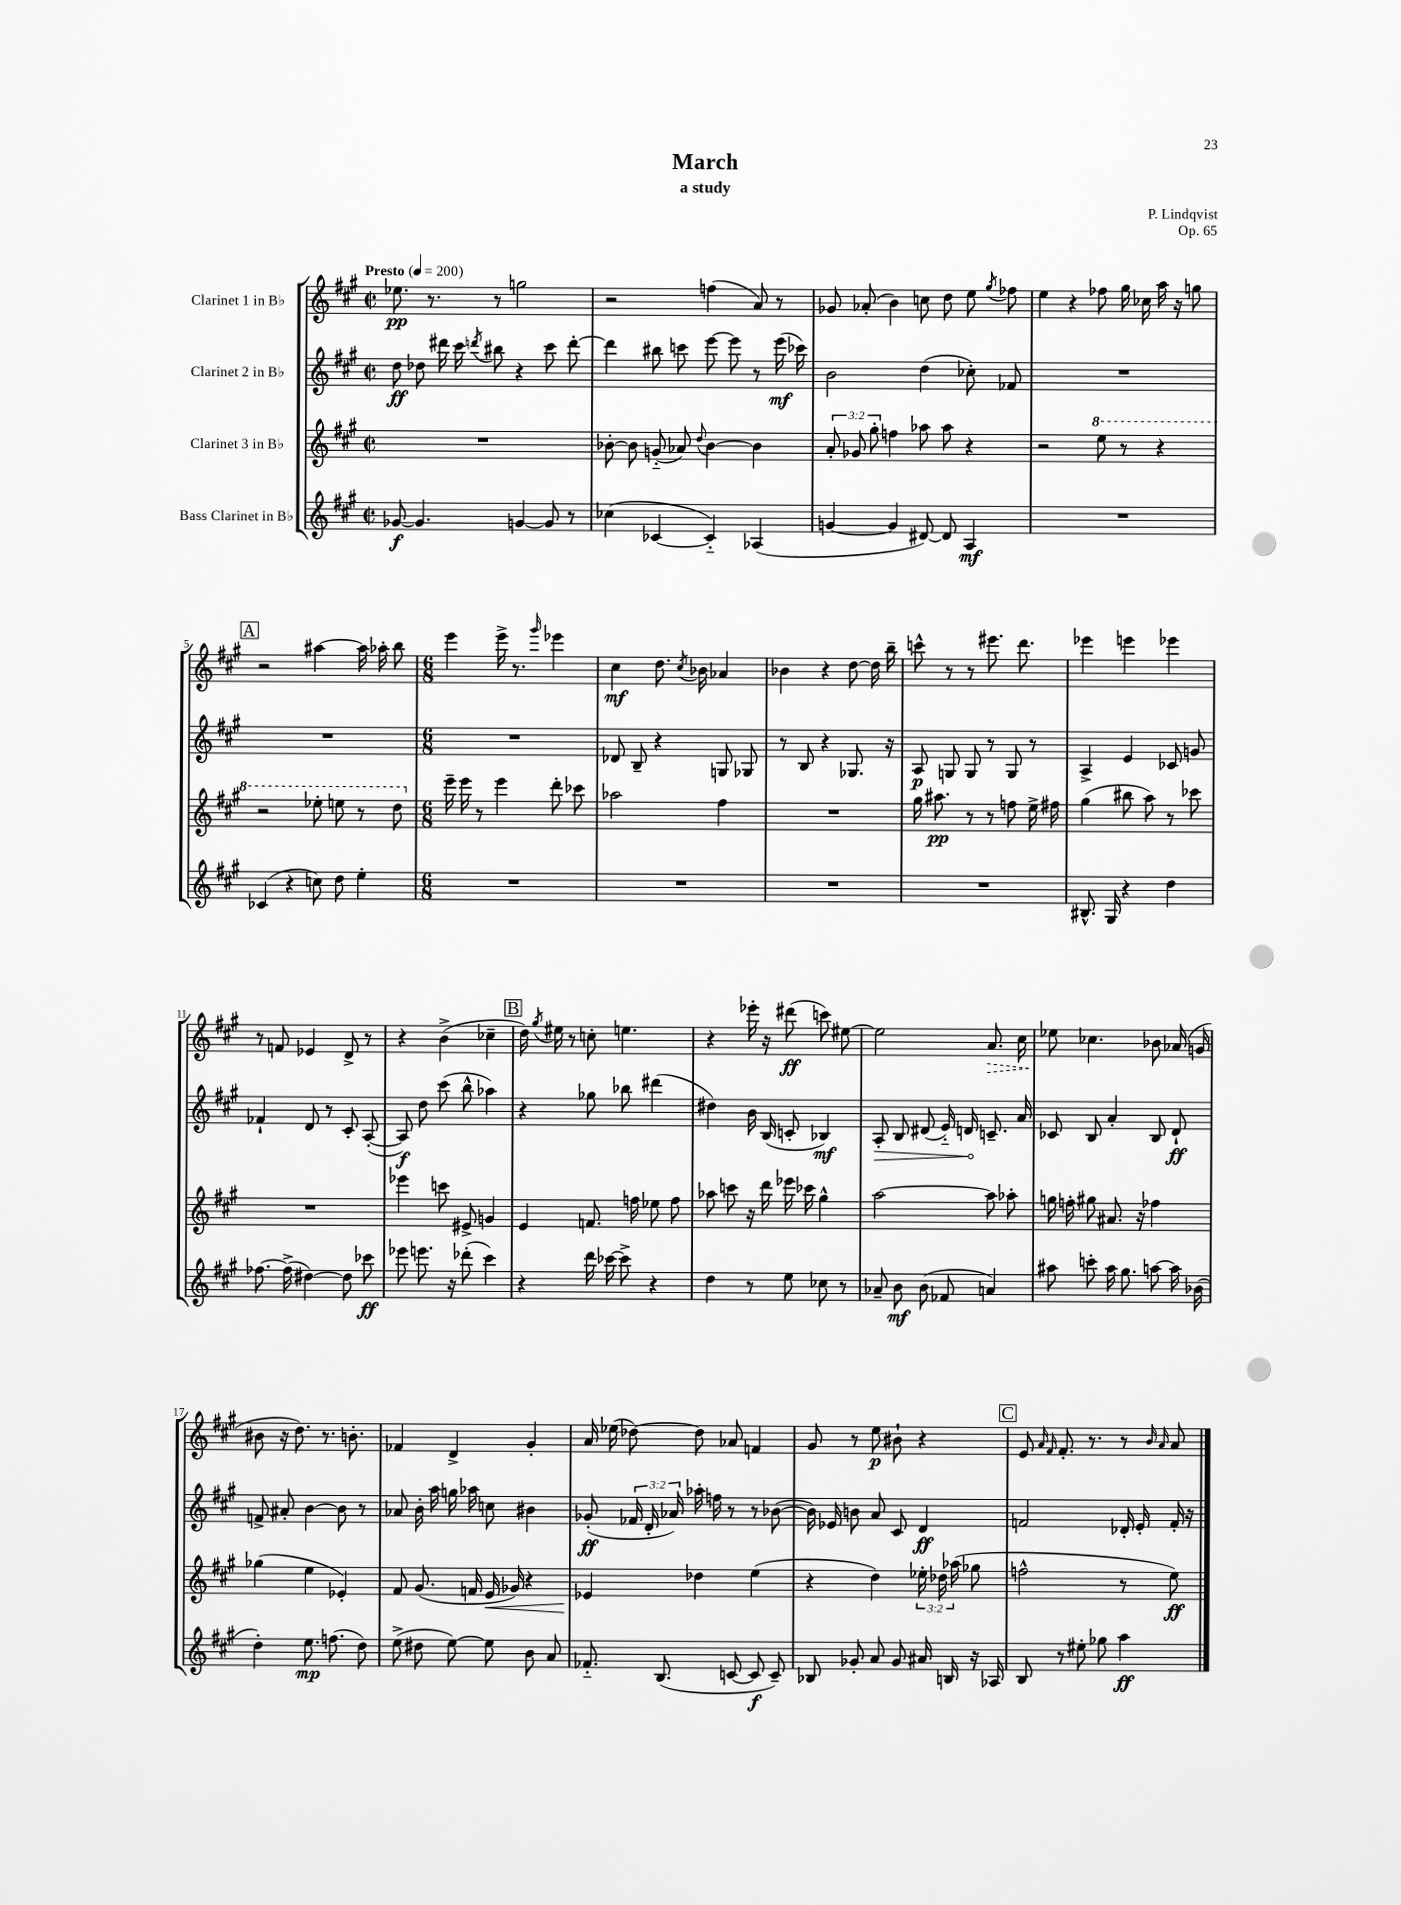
\header { title = "March" composer = "P. Lindqvist" subtitle = "a study" opus = "Op. 65" }
<<
\new StaffGroup <<
\new Staff = "s0" \with { instrumentName = "Clarinet 1 in Bb" } {
    \clef treble \key a \major \defaultTimeSignature \time 2/2 \tempo "Presto" 4 = 200
    \autoBeamOff ees''8.\pp r8. r8 g''2 |
    r2 f''4( a'8) r8 |
    ges'8 aes'8-.( b'4) c''8 d''8 e''8 \acciaccatura { gis''8 } fes''8 |
    e''4 r4 fes''8 gis''16 ces''16 a''16 r16 g''8 |
    \mark \markup { \box "A" } r2 ais''4~ ais''16 aes''16-. b''8 |
    \numericTimeSignature \time 6/8 e'''4 e'''16-> r8. \grace { gis'''16 } ees'''4 |
    cis''4\mf d''8. \acciaccatura { cis''8 } bes'16 aes'4 |
    bes'4 r4 d''8~ d''16 b''16-- |
    c'''8-^ r8 r8 eis'''8. d'''8. |
    ees'''4 e'''4 ees'''4 |
    r8 f'8 ees'4 d'8-> r8 |
    r4 b'4->( ces''4-- |
    \mark \markup { \box "B" } d''16) \acciaccatura { gis''8 } eis''16 r8 c''8-. e''4. |
    r4 ees'''16-. r16 dis'''8\ff( c'''8) eis''8~ |
    eis''2 \once \override Hairpin.style = #'dashed-line a'8.\> cis''16 |
    ees''8\! ces''4. bes'8 aes'16( g'16 |
    bis'8 r16 d''8.) r8. b'8.-. |
    fes'4 d'4-> gis'4-. |
    a'16 ees''16( des''8~) des''8 aes'8 f'4 |
    gis'8 r8 e''8\p bis'8-! r4 |
    \mark \markup { \box "C" } e'8 \grace { a'16 fis'16 } fis'8.-. r8. r8 \grace { b'16 a'16 } a'8 \bar "|." |
}
\new Staff = "s1" \with { instrumentName = "Clarinet 2 in Bb" } {
    \clef treble \key a \major \defaultTimeSignature \time 2/2 \override Staff.TupletNumber.text = #tuplet-number::calc-fraction-text
    \autoBeamOff d''8\ff des''8 dis'''16 cis'''16 \acciaccatura { d'''8 } bis''8 r4 cis'''8 d'''8~-. |
    d'''4 bis''8 c'''8 e'''8~ e'''8 r8 e'''16\mf( ces'''16) |
    b'2 d''4( ces''8-.) fes'8 |
    R1 |
    \mark \markup { \box "A" } R1 |
    \numericTimeSignature \time 6/8 R2. |
    des'8 b8-- r4 g8 ges8 |
    r8 b8 r4 ges8. r16 |
    a8\p g8 g8 r8 g8 r8 |
    a4-> e'4 ces'8 g'8 |
    fes'4-! d'8 r8 cis'8-. a8~-.( |
    a8\f) d''8 cis'''8( b''8-^ aes''4) |
    \mark \markup { \box "B" } r4 ges''8 bes''8 dis'''4( |
    dis''4) b'16 b16( c'8-. bes4\mf) |
    \once \override Hairpin.circled-tip = ##t a8-.\> b8 dis'8( e'16-_) d'16\! c'8.-- a'16 |
    ces'8 b8 a'4-. b8 d'8-!\ff |
    f'8-> ais'8-. b'4~ b'8 r8 |
    aes'8 b'16-. a''16 g''16 aes''16 c''8 bis'4 |
    ges'8-.\ff( \tuplet 3/2 { fes'16 d'16-. aes'16) } aes''16-. f''16 r8 r8 bes'8~( |
    bes'16) ees'16 b'8 a'8 cis'8 d'4\ff |
    \mark \markup { \box "C" } f'2 des'16-. e'16-. f'16-. r16 \bar "|." |
}
\new Staff = "s2" \with { instrumentName = "Clarinet 3 in Bb" } {
    \clef treble \key a \major \defaultTimeSignature \time 2/2 \override Staff.TupletNumber.text = #tuplet-number::calc-fraction-text
    \autoBeamOff R1 |
    bes'8~-. bes'8 g'8-_( aes'8) \appoggiatura { d''8 } bes'4~ bes'4 |
    \tuplet 3/2 { a'8-. ges'8 gis''8-. } f''4 aes''8 aes''8 r4 |
    r2 \ottava #1 e'''8 r8 r4 |
    \mark \markup { \box "A" } r2 ees'''8-. e'''8 r8 d'''8 \ottava #0 |
    \numericTimeSignature \time 6/8 e'''16-- e'''16 r8 e'''4 d'''8-. ces'''8 |
    aes''2 fis''4 |
    R2. |
    gis''16 ais''8.\pp r8 r8 f''8 e''16-> fis''16 |
    gis''4( bis''8 a''8) r8 ces'''8 |
    R2. |
    ees'''4 c'''8 eis'8-> g'4 |
    \mark \markup { \box "B" } e'4 f'8. f''16 ees''8 f''8 |
    aes''8 c'''8 r16 d'''16 ees'''16 ces'''16 gis''4-^ |
    a''2~ a''8 aes''8-. |
    g''16 f''16-. gis''8 ais'8. r16 fes''4 |
    ges''4( e''4 ees'4-.) |
    fis'8 gis'8.( f'16 e'16\< ges'16) r4 |
    ees'4\! des''4 e''4( |
    r4 d''4) \tuplet 3/2 { ees''16-. des''16 aes''16( } ges''8 |
    \mark \markup { \box "C" } f''2-^ r8 e''8\ff) \bar "|." |
}
\new Staff = "s3" \with { instrumentName = "Bass Clarinet in Bb" } {
    \clef treble \key a \major \defaultTimeSignature \time 2/2
    \autoBeamOff ges'8~\f ges'4. g'4~ g'8 r8 |
    ces''4( ces'4~ ces'4-_) aes4( |
    g'4~ g'4 dis'8~) dis'8 a4\mf |
    R1 |
    \mark \markup { \box "A" } ces'4( r4 c''8) d''8 e''4-. |
    \numericTimeSignature \time 6/8 R2. |
    R2. |
    R2. |
    R2. |
    bis8.-^ gis16 r4 d''4 |
    fes''8.~ fes''16->( dis''4~) dis''8 ces'''8\ff |
    ees'''8 e'''8. r16 des'''8-.( cis'''4) |
    \mark \markup { \box "B" } r4 d'''16 ces'''16~ ces'''8-> r4 |
    d''4 r8 e''8 ces''8 r8 |
    aes'8-- b'8\mf b'8( fes'8 a'4) |
    ais''8 c'''8-. ais''16 gis''8. a''8~ a''16 bes'16( |
    d''4-.) e''8.\mp f''8.( d''8) |
    e''8->( dis''8 e''8~) e''8 b'8 a'8 |
    fes'8.-_ b8.( c'8~ c'8\f c'8--) |
    bes8 ges'8-. a'8 ges'8 ais'16 b16 r16 aes16 |
    \mark \markup { \box "C" } b8 r8 eis''8-. ges''8 a''4\ff \bar "|." |
}
>>
>>
